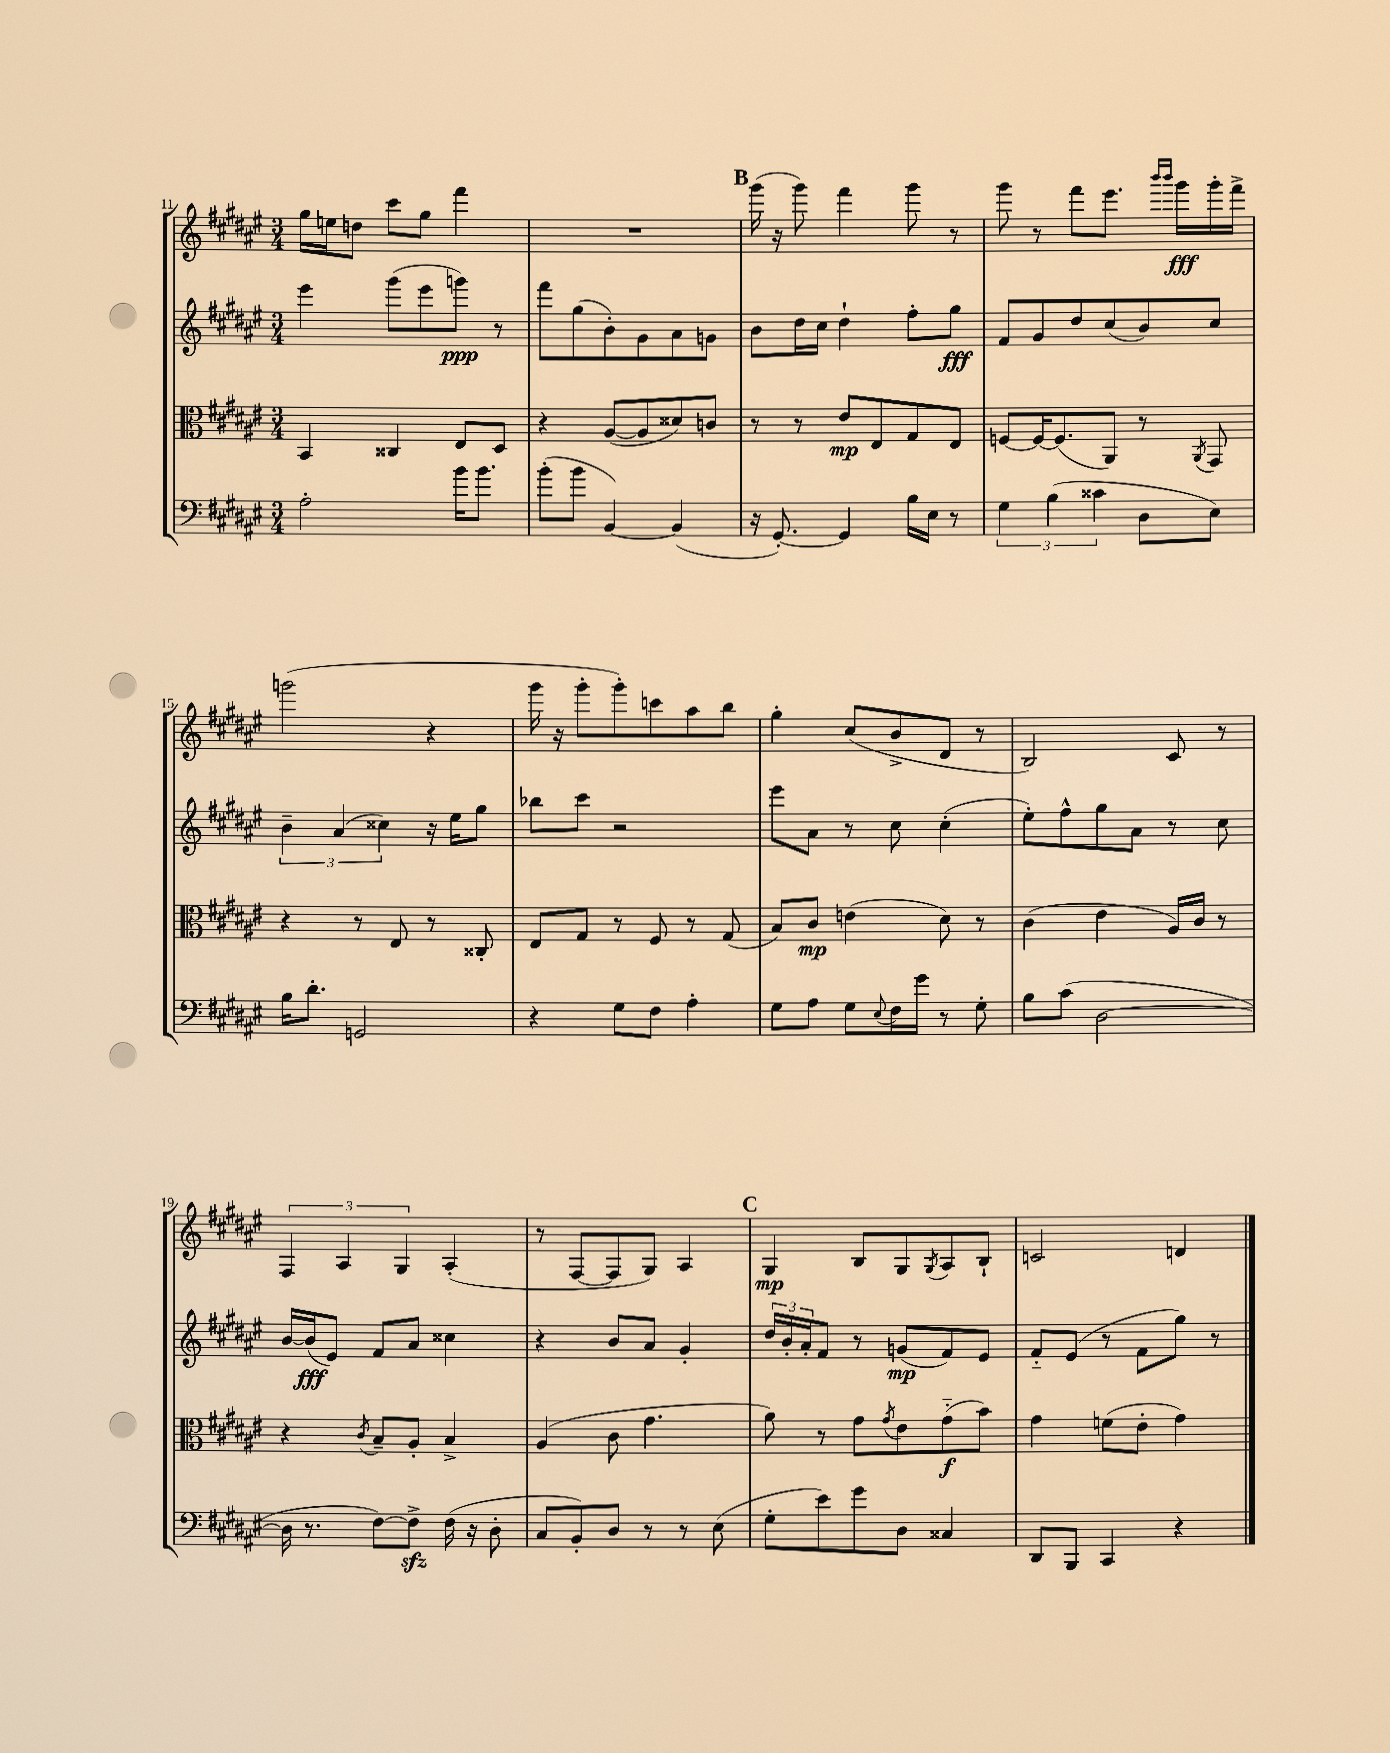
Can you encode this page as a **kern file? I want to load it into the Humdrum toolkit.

**kern	**kern	**kern	**kern
*staff4	*staff3	*staff2	*staff1
*clefF4	*clefC3	*clefG2	*clefG2
*k[f#c#g#d#a#e#]	*k[f#c#g#d#a#e#]	*k[f#c#g#d#a#e#]	*k[f#c#g#d#a#e#]
*M3/4	*M3/4	*M3/4	*M3/4
2A#'	4BB	4eee#	16gg#
.	.	.	16ee
.	.	.	8dd
.	4C##	(8ggg#	8ccc#
.	.	8eee#	8gg#
16b	8E#	8ggg)	4fff#
8.b	.	.	.
.	8D#	8r	.
=	=	=	=
(8b'	4r	8fff#	2.r
8b	.	(8gg#	.
[4BB)	([8A#	8b')	.
.	8A#]	8g#	.
(4BB]	8d##)	8a#	.
.	8c	8g	.
=	=	=	=
16r	8r	8b	(16ggg#
[8.GG#')	.	.	16r
.	8r	16dd#	8ggg#)
.	.	16cc#	.
4GG#]	8e#	4dd#`	4fff#
.	8E#	.	.
16B	8G#	8ff#'	8ggg#
16E#	.	.	.
8r	8E#	8gg#	8r
=	=	=	=
6G#	[8F	8f#	8ggg#
.	16F_	8g#	8r
(6B	.	.	.
.	(8.F]	.	.
.	.	8dd#	8fff#
6c##	.	.	.
.	8AA#)	(8cc#	8.eee#
8D#	8r	8b)	.
.	.	.	16qqbbb
.	.	.	16qqbbb
.	.	.	16ggg#
.	8qAA#	.	.
8E#)	8GG#	8cc#	16ggg#'
.	.	.	16fff#^
=	=	=	=
16B	4r	6b~	(2ggg
8.d#'	.	.	.
.	.	(6a#	.
2GG	8r	.	.
.	.	6cc##)	.
.	8E#	.	.
.	8r	16r	4r
.	.	16ee#	.
.	8C##'	8gg#	.
=	=	=	=
4r	8E#	8bb-	16ggg#
.	.	.	16r
.	8G#	8ccc#	8ggg#'
8G#	8r	2r	8ggg#')
8F#	8F#	.	8ccc
4A#'	8r	.	8aa#
.	(8G#	.	8bb
=	=	=	=
8G#	8B)	8eee#	4gg#'
8A#	8c#	8a#	.
8G#	(4e	8r	(8cc#
8qqE#	.	.	.
16F#	.	8cc#	8b^
16g#	.	.	.
8r	8d#)	(4cc#'	8d#
8G#'	8r	.	8r
=	=	=	=
8B	(4c#	8ee#')	2B)
(8c#	.	8ff#^^	.
[2D#	4e#	8gg#	.
.	.	8a#	.
.	16A#)	8r	8c#
.	16c#	.	.
.	8r	8cc#	8r
=	=	=	=
16D#]	4r	[16b	6F#
8.r	.	(16b]	.
.	.	8e#)	.
.	.	.	6A#
.	8qc#	.	.
[8F#)	8B~	8f#	.
.	.	.	6G#
8F#^]	8A#'	8a#	.
(16F#	4B^	4cc##	(4A#'
16r	.	.	.
8D#'	.	.	.
=	=	=	=
8C#	(4A#	4r	8r
8BB')	.	.	[8F#
8D#	8c#	8b	8F#]
8r	4.g#	8a#	8G#)
8r	.	4g#'	4A#
(8E#	.	.	.
=	=	=	=
8G#'	8a#)	24dd#	4G#
.	.	24b'	.
.	.	24a#'	.
8e#)	8r	8f#	.
8g#	8g#	8r	8B
.	8qg#	.	.
8D#	8e#	(8g	8G#
.	.	.	8qG#
4C##	(8g#'~	8f#)	8A#
.	8b)	8e#	8B`
=	=	=	=
8DD#	4g#	8f#'~	2c
8BBB	.	(8e#	.
4CC#	(8f	8r	.
.	8e#'	8f#	.
4r	4g#)	8gg#)	4d
.	.	8r	.
==	==	==	==
*-	*-	*-	*-
